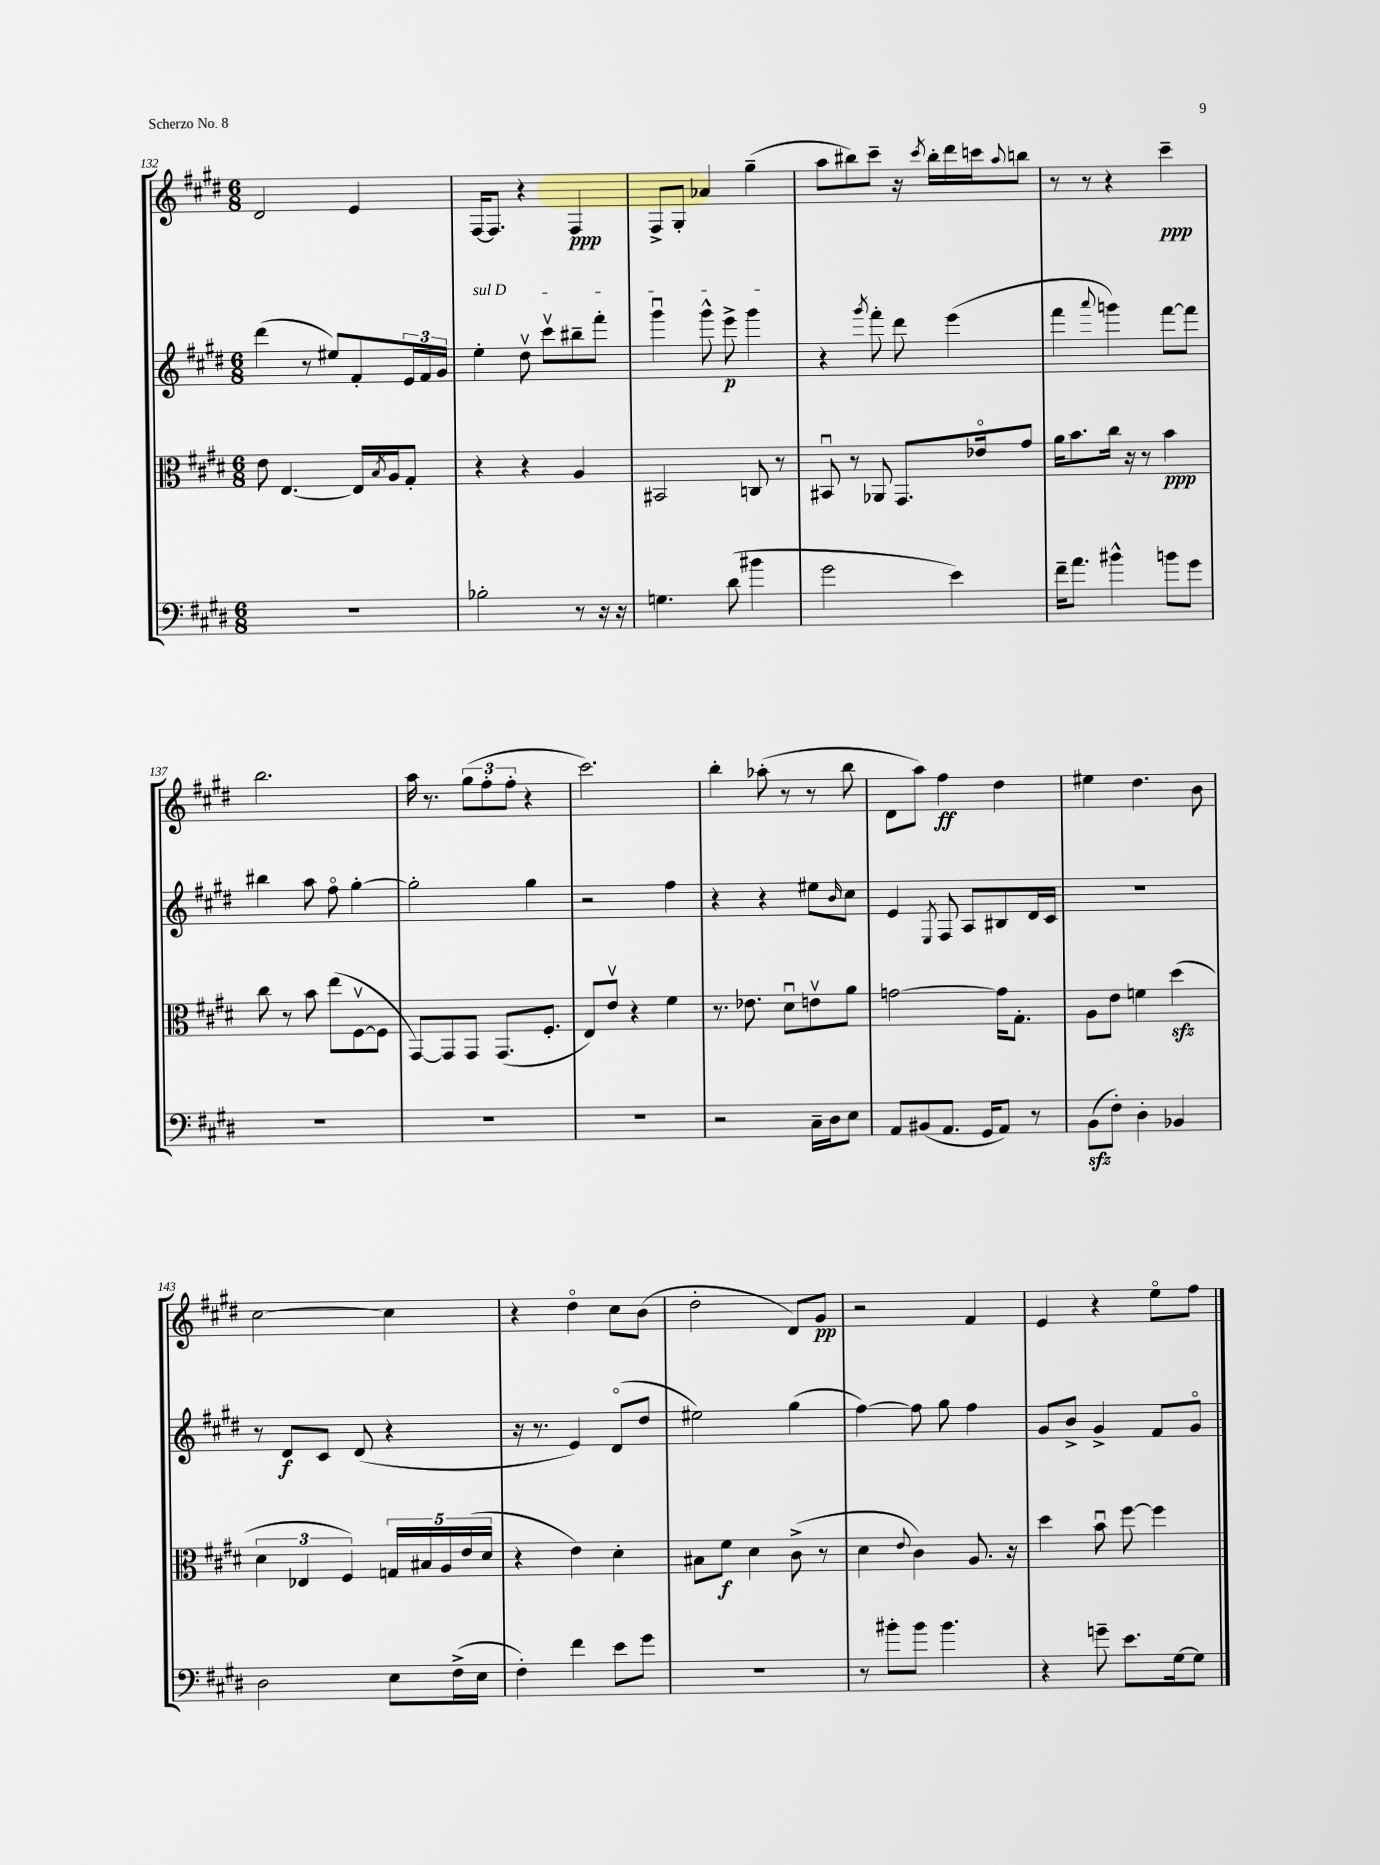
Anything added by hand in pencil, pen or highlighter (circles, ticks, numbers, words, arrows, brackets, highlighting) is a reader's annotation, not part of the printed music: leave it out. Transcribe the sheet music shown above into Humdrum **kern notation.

**kern	**kern	**kern	**kern
*staff4	*staff3	*staff2	*staff1
*clefF4	*clefC3	*clefG2	*clefG2
*k[f#c#g#d#]	*k[f#c#g#d#]	*k[f#c#g#d#]	*k[f#c#g#d#]
*M6/8	*M6/8	*M6/8	*M6/8
2.r	8e	(4ddd#	2d#
.	[4.E	.	.
.	.	8r	.
.	.	8ee#)	.
.	16E]	8f#'	4e
.	8qB	.	.
.	16A	.	.
.	8G#'	24e	.
.	.	24f#	.
.	.	24g#	.
=	=	=	=
2B-'	4r	4ee'	[16F#
.	.	.	8.F#]
.	4r	8dd#v	4r
.	.	8ccc#v	.
8r	4A	8bb#~	4F#
16r	.	8fff#'	.
16r	.	.	.
=	=	=	=
4.G	2BB#	4ggg#u	8F#^
.	.	.	8G#'
.	.	8ggg#^^	4a-
(8d#	.	8eee^	.
4b#	8C	4ggg#	(4gg#~
.	8r	.	.
=	=	=	=
2g#	8BB#u	4r	8aa
.	8r	.	8bb#)
.	.	8qggg#	.
.	8AA-	8fff#'	8ccc#~
.	8.GG#	8ddd#	16r
.	.	.	8qccc#
.	.	.	16bb#'
4e)	.	(4eee	16ddd#
.	16e-o	.	16ccc
.	.	.	8qqaa
.	8g#	.	8bb
=	=	=	=
16f#~	16a	4fff#	8r
8.a	8.b	.	.
.	.	.	8r
.	.	8qqaaa	.
4b#^^	16cc#	4ggg)	4r
.	16r	.	.
.	8r	.	.
8b	4b	[8fff#	4ccc#~
8g#	.	8fff#]	.
=	=	=	=
2.r	8cc#	4bb#	2.bb
.	8r	.	.
.	8b	8aa	.
.	(8ee	8ff#o	.
.	[8F#v	[4gg#'	.
.	8F#]	.	.
=	=	=	=
2.r	[8GG#)	2gg#']	16aa
.	.	.	8.r
.	8GG#]	.	.
.	8GG#	.	(12gg#
.	.	.	12ff#'
.	(8.GG#	.	.
.	.	.	12ff#'
.	.	4gg#	4r
.	8.F#'	.	.
=	=	=	=
2.r	8E)	2r	2.ccc#)
.	8ev	.	.
.	4r	.	.
.	4f#	4ff#	.
=	=	=	=
2r	8.r	4r	4bb'
.	8.e-	.	.
.	.	4r	(8aa-'
.	8d#u	.	8r
16C#~	8ev	8ee#	8r
16D#	.	.	.
.	.	16qqb	.
8E	8a	8cc#	8bb
=	=	=	=
8AA	[2g	4e	8d#
(8BB#	.	.	8aa)
.	.	8qE	.
8.AA	.	8F#	4ff#
.	.	8A	.
16GG#	.	.	.
8AA)	16g]	8B#	4dd#
.	8.G#'	.	.
8r	.	16d#	.
.	.	16c#	.
=	=	=	=
(8BB	8A	2.r	4ee#
8F#')	8e	.	.
4D#'	4f	.	4.dd#
4BB-	(4dd#	.	.
.	.	.	8b
=	=	=	=
2D#	6d#	8r	[2cc#
.	.	8d#	.
.	6E-	.	.
.	.	8c#	.
.	6F#)	.	.
.	.	(8d#	.
8E	20G	4r	4cc#]
.	20B#	.	.
.	20A	.	.
(16F#^	.	.	.
.	(20e	.	.
16E	.	.	.
.	20d#	.	.
=	=	=	=
4F#')	4r	16r	4r
.	.	8.r	.
4f#	4e)	4e)	4dd#o
8e	4d#'	(8d#o	8cc#
8g#	.	8dd#	(8b
=	=	=	=
2.r	8B#	2ee#)	2dd#'
.	8f#	.	.
.	4d#	.	.
.	(8c#^	(4gg#	8d#)
.	8r	.	8g#
=	=	=	=
8r	4d#	[4ff#)	2r
8b#'	.	.	.
.	8qqe	.	.
8b#	4c#)	8ff#]	.
4.b#	.	8gg#	.
.	8.A	4ff#	4f#
.	16r	.	.
=	=	=	=
4r	4dd#	8g#	4e
.	.	8b^	.
8g~	8bu	4g#^	4r
8.e	[8ff#	.	.
.	4ff#]	8f#	8eeo
[16G#	.	.	.
8G#]	.	8g#o	8ff#
==	==	==	==
*-	*-	*-	*-
